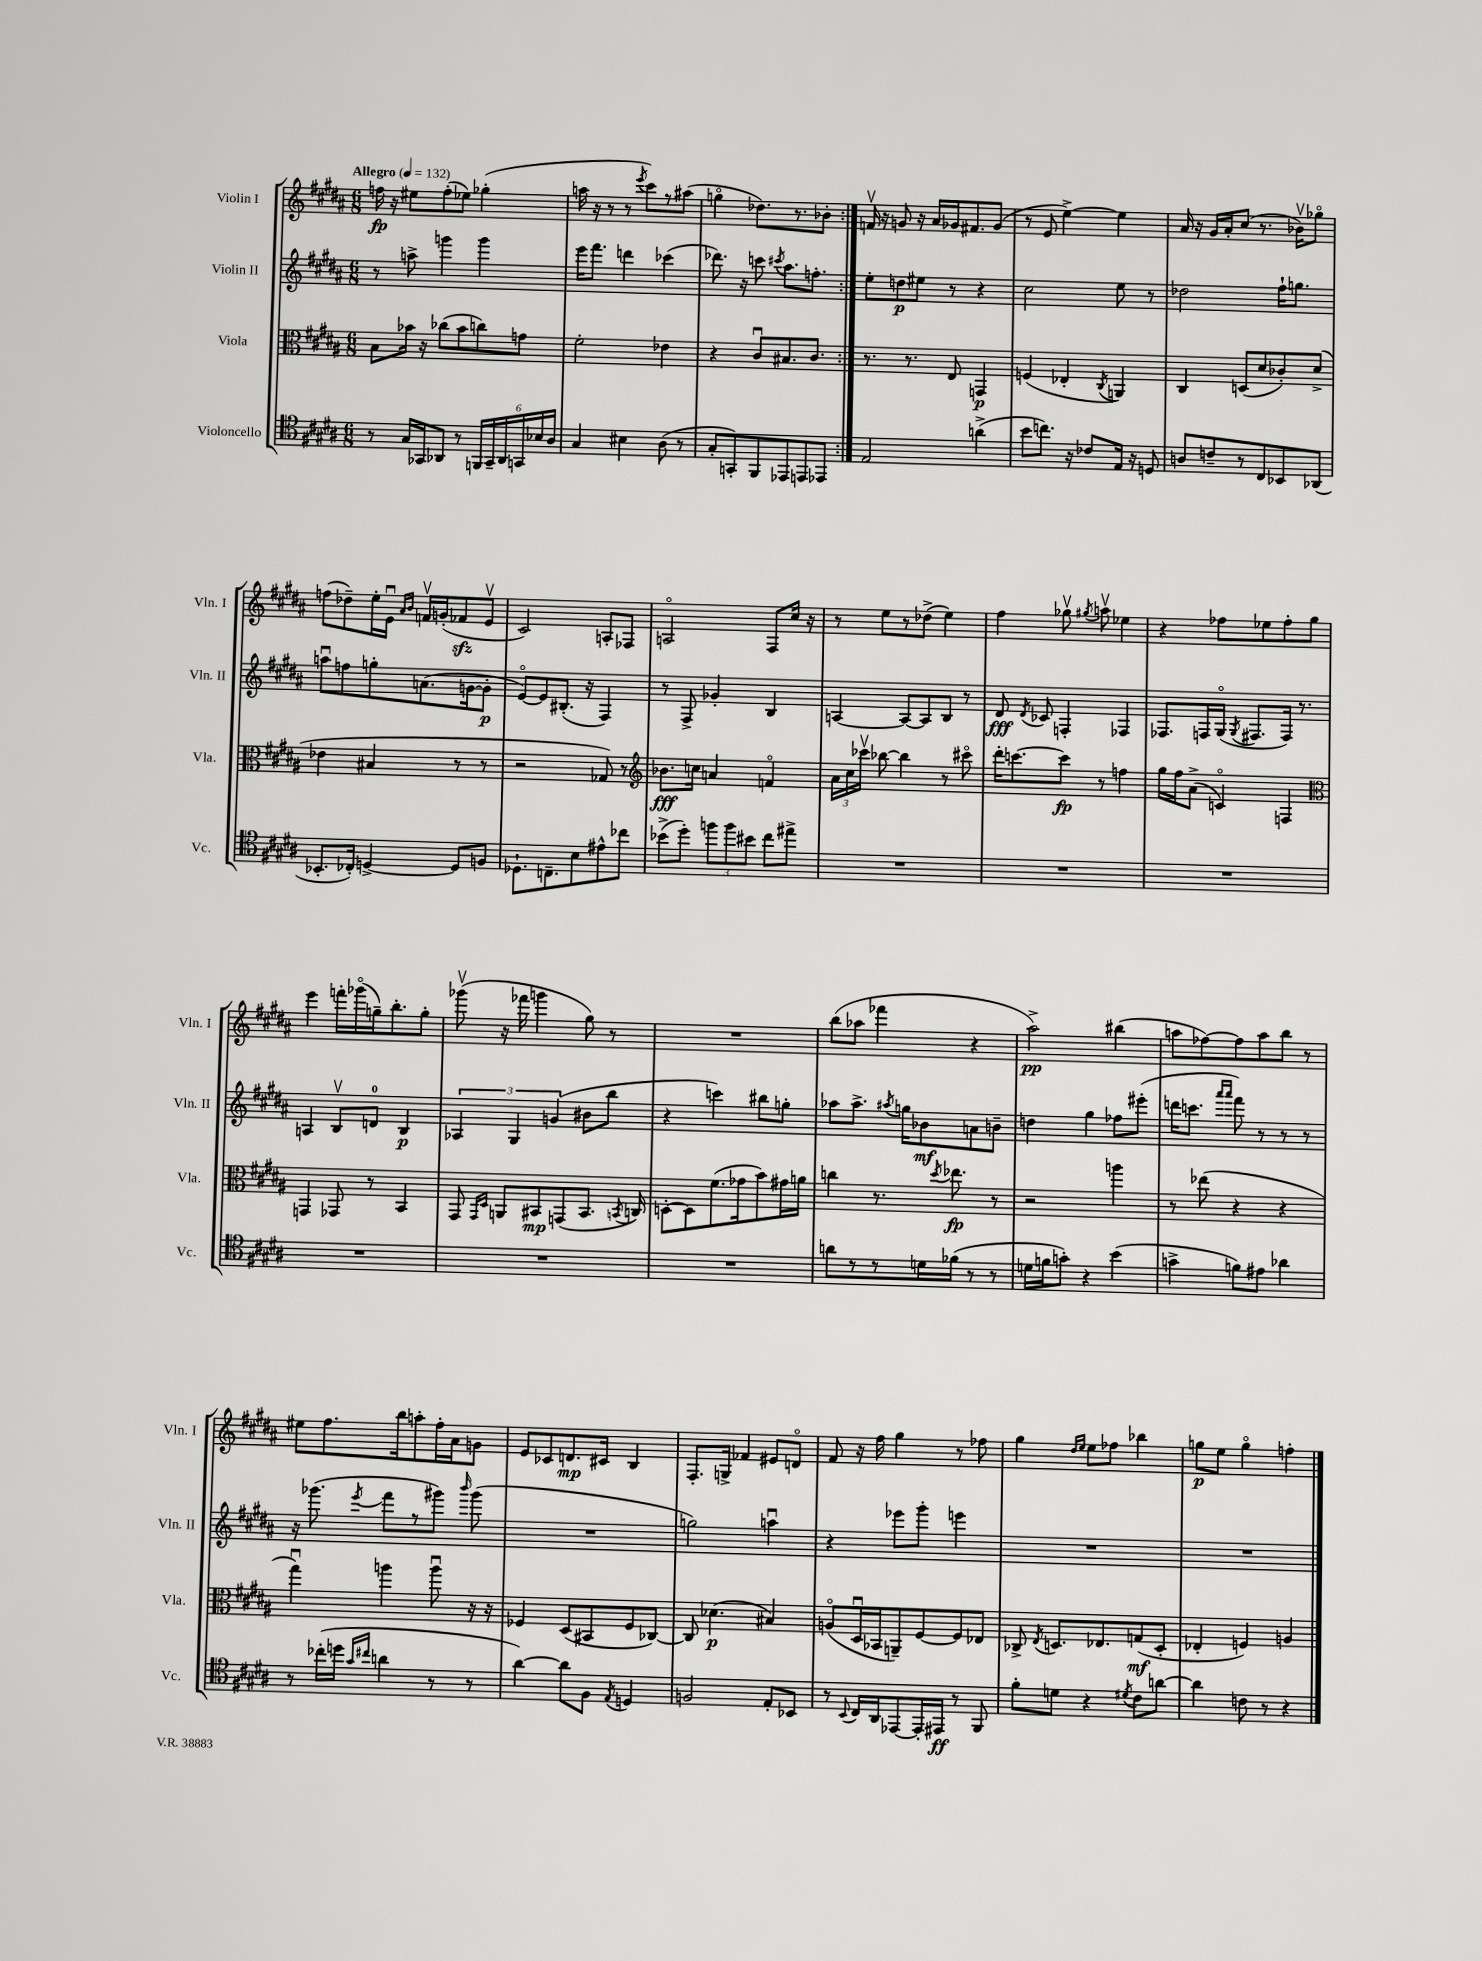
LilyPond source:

<<
\new StaffGroup <<
\new Staff = "s0" \with { instrumentName = "Violin I" shortInstrumentName = "Vln. I" } {
    \clef treble \key b \major \numericTimeSignature \time 6/8 \tempo "Allegro" 4 = 132
    \autoBeamOff \repeat volta 2 { f''16\fp r16 eis''8[ f''8-.( ees''8]) ges''4-.( |
    a''16 r16 r8 r8 \acciaccatura { e'''8 } cis'''8[) r8 ais''8]( |
    g''4\flageolet des''8.[) r8. bes'8]-. | }
    f'16\upbow r16 g'8 r16 ais'16[ ges'16 fis'8. ges'8]( |
    r8 e'8 e''4~->) e''4 |
    ais'16 r16 gis'16[ ais'16-. cis''8]( r8. bes'16[\upbow) ges''8]\flageolet |
    f''8[( des''8--) e''16-. e'16]\downbow \grace { ais'16[ b'16] } f'16[\upbow g'16-.( fes'8\sfz e'8]\upbow |
    cis'2) a8[-. fes8] |
    a2\flageolet fis8[ cis''16] r16 |
    r8 e''8[ r8 des''8]->( e''4) |
    fis''4 ges''8\upbow \acciaccatura { gis''8 } a''8\upbow ees''4 |
    r4 fes''8[ ees''8 fes''8-. gis''8] |
    e'''4 f'''16[-. ges'''16\flageolet( g''16--) b''8.-. g''8]-. |
    ges'''8\upbow( r16 fes'''16 g'''4 gis''8) r8 |
    R2. |
    b''8[( aes''8] fes'''4 r4 |
    ais''2->\pp) bis''4( |
    a''8[ fes''8~) fes''8 a''8 b''8] r8 |
    eis''8[ fis''8. b''16 a''8-. fis''16-. ais'16 g'8] |
    e'8[ ces'8 d'8.\mp cis'16] b4 |
    fis8.[-. g16]-> fes'4 eis'8[ d'8]\flageolet |
    fis'8 r16 fis''16 gis''4 r8 fes''8 |
    gis''4 \grace { dis''16[ e''16] } e''8[ fes''8] bes''4 |
    g''8[\p e''8] g''4\flageolet f''4-. \bar "|." |
}
\new Staff = "s1" \with { instrumentName = "Violin II" shortInstrumentName = "Vln. II" } {
    \clef treble \key b \major \numericTimeSignature \time 6/8
    \autoBeamOff \repeat volta 2 { r8 a''8-> g'''4 g'''4 |
    e'''16[ fis'''8.] d'''4 ces'''4( |
    des'''8.) r16 c'''8 \acciaccatura { cis'''8 } ais''8.[ f''8.]-. | }
    e''8[-. d''8\p eis''8] r8 r4 |
    cis''2 e''8 r8 |
    des''2 fis''16[-! g''8.] |
    a''8[\downbow f''8 g''8-. a'8.( g'16~ g'8]-.\p |
    e'8[~\flageolet) e'8 bis8.]-.( r16 fis4) |
    r8 fis8-> ges'4-. b4 |
    a4~ a8[~ a8 b8] r8 |
    dis'8\fff \acciaccatura { dis'8 } ces'8 f4-. fes4 |
    fes8.[ f16 gis16]\flageolet( \acciaccatura { gis8 } fis8.[ fis16]) r8. |
    a4 b8[\upbow d'8]-0 b4\p |
    \tuplet 3/2 { aes4 gis4 g'4( } bis'8[ b''8] |
    r4 c'''4) bis''8[ g''8]-. |
    aes''8[ aes''8.]-> \acciaccatura { ais''8 } g''16[ bes'8\mf a'8 b'8]-- |
    d''4 gis''4 fes''8[ eis'''8]-.( |
    d'''16[ c'''8.] \grace { ais'''16[ ais'''16] } fis'''8) r8 r8 r8 |
    r16 ges'''8.( \acciaccatura { e'''8 } fis'''8[ r8 gis'''8]) \grace { b'''16 } gis'''8( |
    R2. |
    g''2) a''4\downbow |
    r4 ees'''8[ gis'''8]-. e'''4 |
    R2. |
    R2. \bar "|." |
}
\new Staff = "s2" \with { instrumentName = "Viola" shortInstrumentName = "Vla." } {
    \clef alto \key b \major \numericTimeSignature \time 6/8
    \autoBeamOff \repeat volta 2 { b8[ bes'16] r16 ces''8[( bes'8 c''8) g'8] |
    fis'2-. ees'4 |
    r4 cis'8[\downbow bis8. cis'8.] | }
    r8. r8. e8 g,4\p |
    f4( ees4-. \acciaccatura { cis8 } a,4) |
    cis4 d8[( dis'8 ces'8-.) dis'8]->( |
    ees'4 bis4 r8 r8 |
    r2 ges8) r8 |
    \clef treble bes'8.[\fff c''16] a'4 f'4\flageolet |
    \tuplet 3/2 { ais'16[ cis''16 ces'''16]\upbow } bes''8~ bes''4 r8 cis'''8\flageolet |
    dis'''16[-. c'''8.~ c'''8]\fp r8 f''4 |
    gis''16[ fis''16 ais'8]->( c'4\flageolet) f4 |
    \clef alto g,4 ges,8 r8 b,4 |
    gis,8 \grace { gis,16[ dis16] } a,8[ bis,8\mp g,8( bis,8.] \acciaccatura { b,8 } c16) |
    d8[~-. d8 fis'8.( ges'16 b'8) gis'16 a'16] |
    c''4 r8. \acciaccatura { dis''8 } ees''8.\fp r8 |
    r2 a''4 |
    r8 ees''8( r4 r4 |
    gis''4\downbow) a''4 a''8\downbow r16 r16 |
    fes4 dis8[( bis,8 fes8 ces8]~) |
    ces8 des'4.\p( bis4) |
    a8[\flageolet( dis16\downbow bes,16 a,8--) fis8~ fis8 ees8] |
    ces8-> \acciaccatura { e8 } d8.[ ees8. g8\mf( d8]-. |
    ees4-. f4) a4 \bar "|." |
}
\new Staff = "s3" \with { instrumentName = "Violoncello" shortInstrumentName = "Vc." } {
    \clef tenor \key b \major \numericTimeSignature \time 6/8
    \autoBeamOff \repeat volta 2 { r8 gis16[ ges,16 aes,8] r8 \tuplet 6/4 { f,16[ ges,16-- aes,16 g,16 bes16 ais16] } |
    gis4 bis4 ais8( r8 |
    gis8[-. g,8-.) fis,8 ees,8 e,8 ees,8] | }
    e2 a'4->( |
    b'8[ c''8.]) r16 ces'8[ e16] r16 d8 |
    a8[ c'8-- r8 cis8 bes,8 aes,8]( |
    bes,8.[-. ces16]-.) d4~-> d8[ f8] |
    des8.[-! c8.-- b8 eis'8-^ ces''8] |
    bes'8[->( dis''8]-.) \tuplet 3/2 { f''8[ f''8 bis'8] } cis''8[ eis''8]-> |
    R2. |
    R2. |
    R2. |
    R2. |
    R2. |
    R2. |
    a'8[ r8 r8 d'16 fes'16]( r8 r8 |
    d'16[ f'16 g'8]-.) r4 b'4( |
    g'4-> f'8[) eis'8] aes'4 |
    r8 ces''16[-.( d''16] \grace { gis'16[ cis''16] } a'4 r8 r8 |
    ais'4~) ais'8[ fis8] \acciaccatura { e8 } d4 |
    f2 e8[-. bes,8] |
    r8 \appoggiatura { b,8 } cis16[ ais,16 ees,8~ ees,16-. eis,16]\ff r8 fis,8 |
    fis'8[-. d'8] r4 \acciaccatura { dis'8 } cis'8[ a'8]~ |
    a'4 c'8 r8 r4 \bar "|." |
}
>>
>>
\layout { \context { \Score \remove "Bar_number_engraver" } }
